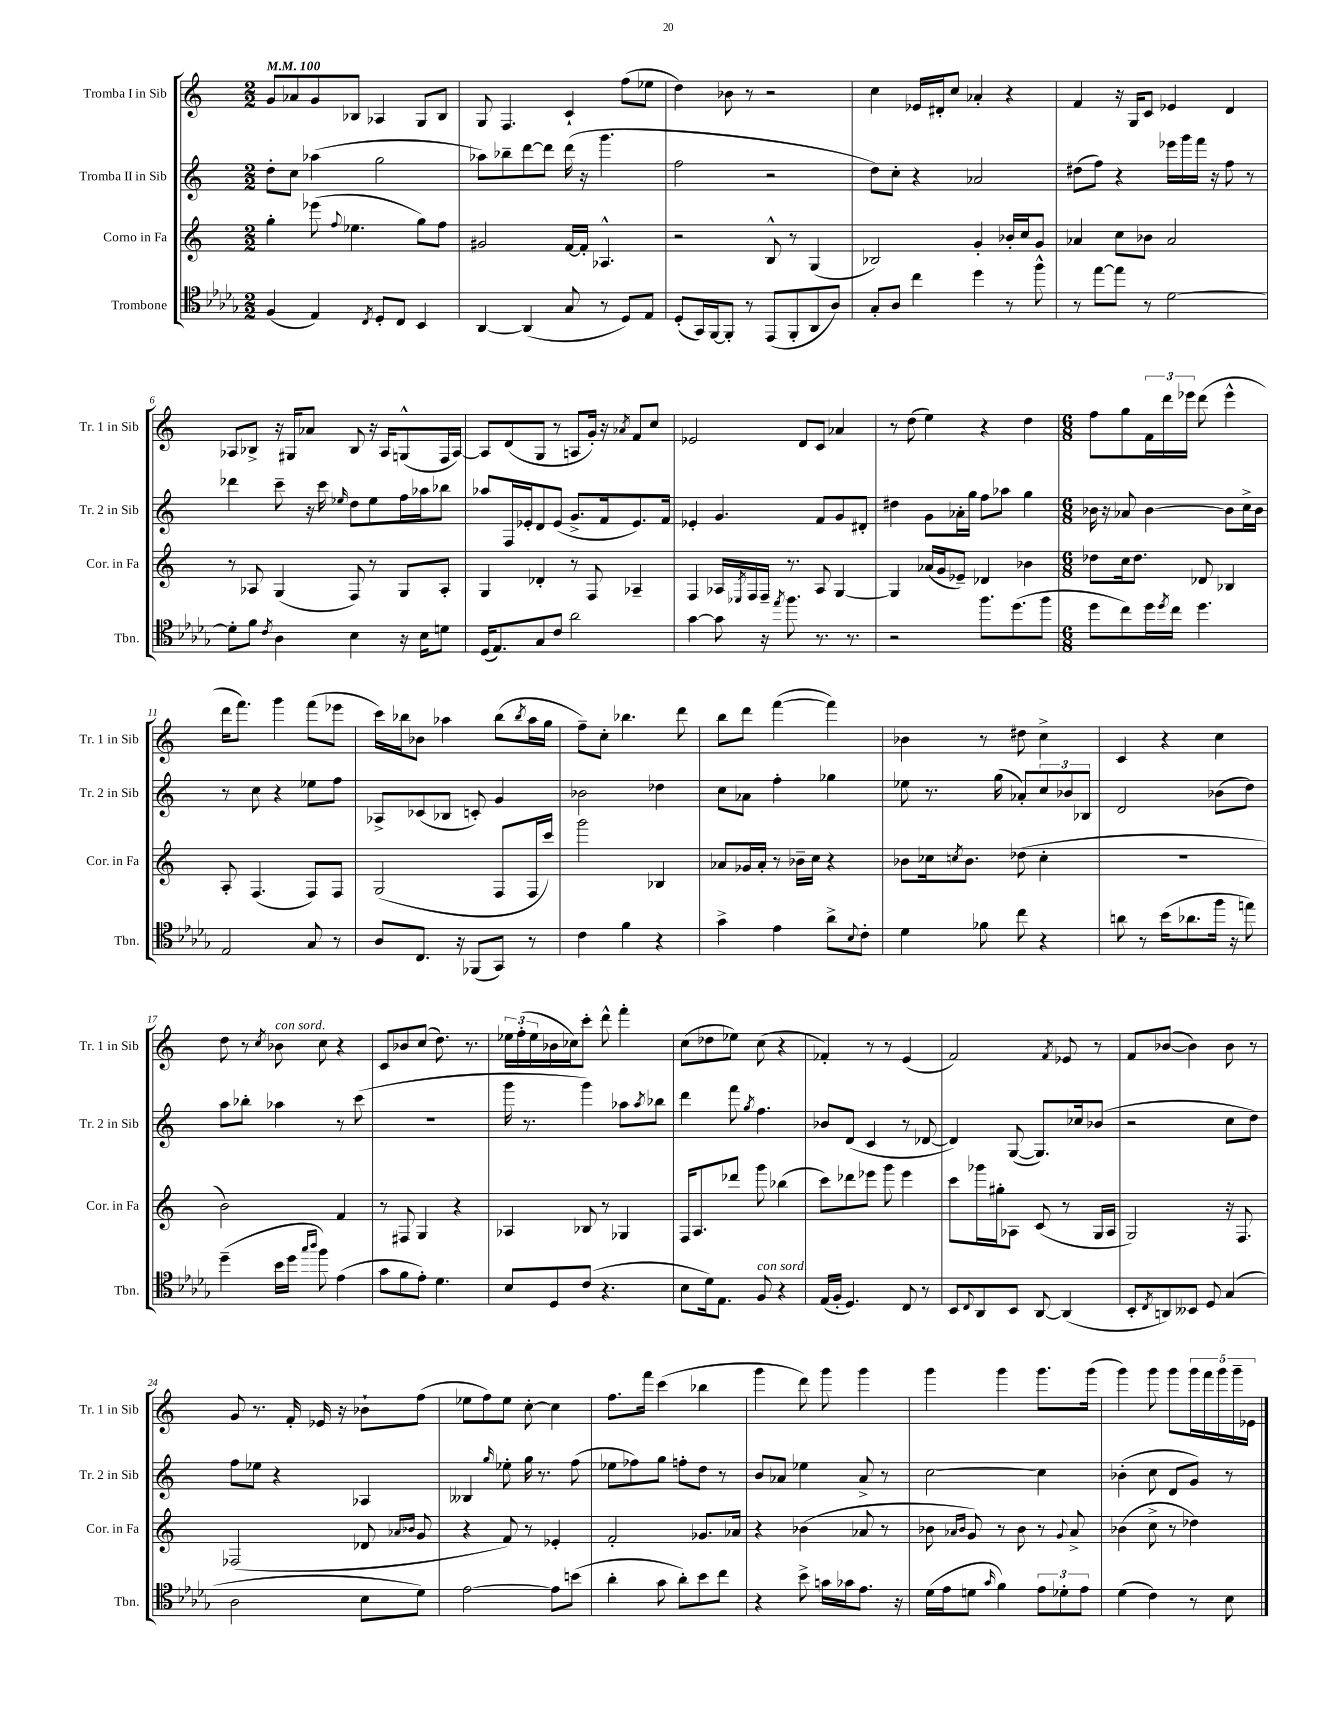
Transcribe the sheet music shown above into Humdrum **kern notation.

**kern	**kern	**kern	**kern
*staff4	*staff3	*staff2	*staff1
*clefC4	*clefG2	*clefG2	*clefG2
*k[b-e-a-d-g-]	*k[]	*k[]	*k[]
*M2/2	*M2/2	*M2/2	*M2/2
*MM100	*MM100	*MM100	*MM100
(4F/	4gg'\	8dd'\L	8g/L
.	.	8cc\J	8a-/
4E-/)	(8eee-\	(4aa-\	8g/
.	8qqff/	.	.
.	4.ee-\	.	8B-/J
8qC/	.	.	.
8D-'/L	.	2gg\	4A-/
8C/J	.	.	.
4BB-/	8gg\L)	.	8G/L
.	8ff\J	.	8B-/J
=	=	=	=
[4AA-/	2g#/	8aa-\L)	8G/
.	.	8bb-~\	4.F/
(4AA-/]	.	[8ddd\	.
.	.	8ddd\]J	.
8G-/	[16f/LL	(16ddd\	4c`/
.	16f'/]JJ	16r	.
8r	4.A-^^/	4.ggg\	.
8D-/L)	.	.	(8ff\L
8E-/J	.	.	8ee-\J
=	=	=	=
(8D-'/L	2r	2ff\	4dd\)
16GG-/L)	.	.	.
[16FF/J	.	.	.
8FF'/]J	.	.	8b-\
8r	.	.	8r
(8EE-/L	8B^^/	2r	2r
8FF'/	8r	.	.
8AA-/	(4G/	.	.
8A-/J)	.	.	.
=	=	=	=
8G-'/L	2B-/)	8dd\L)	4cc\
8A-/J	.	8cc'\J	.
4cc\	.	4r	16e-/LL
.	.	.	16d#'/J
.	.	.	8cc/J
4dd-\	4g'/	2a-/	4a-'/
8r	16b-'/LL	.	4r
.	16cc/J	.	.
8ff^^\	8g/J	.	.
=	=	=	=
8r	4a-/	(8dd#\L	4f/
[8ee-\L	.	8ff\J)	.
8ee-\]J	8cc\L	4r	16r
.	.	.	16G/LK
8r	8b-\J	.	8c/J
[2d-\	2a-/	16eee-\LL	4e-/
.	.	16ggg\	.
.	.	16fff\JJ	.
.	.	16r	.
.	.	8ff\	4d/
.	.	8r	.
=	=	=	=
8d-'\]L	8r	4ddd-\	8A-/L
8f\J	8A-/	.	8B-^/J
8qc/	.	.	.
4A-\	(4G/	8ccc~\	16r
.	.	.	16G#/LK
.	.	16r	8a-/J
.	.	16ccc\	.
.	.	16qqee-/	.
4B-\	8F/)	8dd\L	8B-/
.	8r	8ee-\	16r
.	.	.	16A-/LK
16r	8G/L	16ff\L	(8G^^/
16B-\LK	.	16aa-\J	.
8d\J	8A-'/J	8bb-\J	16F/L
.	.	.	[16A-/JJ)
=	=	=	=
(16D-/LK	4G/	8aa-/L	8A-/]L
8.E-/)	.	.	.
.	.	16F/L	(8d/
.	.	16e-'/J	.
8G-/	4d-'/	8d/	8G/J
8c/J	.	(8e-/J	8r
2a-\	8r	8.g^/L	8A/L
.	8F/	.	16g'/Jk)
.	.	16f/k	16r
.	.	.	8qa-/
.	4A-~/	8.e-/)	8f/L
.	.	.	8cc/J
.	.	16f/Jk	.
=	=	=	=
[4g-\	4F/	4e-'/	2e-/
8g-\]	16A-/LL	4.g/	.
.	8qE-/	.	.
.	16F/	.	.
16r	16F~/JJ	.	.
8qee-/	.	.	.
8.ff\	8.r	.	.
.	.	.	8d/L
8.r	8A-/	8f/L	8c/J
.	[4G/	8g/	4a-/
8.r	.	.	.
.	.	8d#'/J	.
=	=	=	=
2r	4G/]	4dd#\	8r
.	.	.	(8dd\
.	(16a-/LL	8g\L	4ee\)
.	16g/J	.	.
.	8e-~/J)	16a-'\L	.
.	.	16gg\JJ	.
8.ff\L	4d-/	8ff\L	4r
.	.	8aa-\J	.
(8.dd-\	.	.	.
.	4b-\	4gg\	4dd\
8ff\J	.	.	.
=	=	=	=
*M6/8	*M6/8	*M6/8	*M6/8
8dd-\L	8dd-\L	16b-\	8ff\L
.	.	16r	.
8cc\)	16cc\k	8a-/	8gg\
.	8.dd-\J	.	.
16dd-\L	.	[4b-\	24f\L
.	.	.	24ddd\
8qdd-/	.	.	.
16cc\JJ	.	.	.
.	.	.	24eee-\JJ
4.dd-\	8d-/	.	(8ddd\
.	4B-/	8b-\]L	4eee-^^\
.	.	16cc^\L	.
.	.	16b-\JJ	.
=	=	=	=
2E-/	8A'/	8r	16ddd\LK
.	.	.	8.fff\J)
.	(4.F/	8cc\	.
.	.	4r	4ggg\
8G-/	8F/L)	8ee-\L	(8fff\L
8r	8F/J	8ff\J	8eee-\J
=	=	=	=
8A-/L	(2G/	8A-^/L	16ccc\LL)
.	.	.	16bb-\J
8.C/J	.	(8c-/	8b-\J
.	.	8B-/J	4aa-\
16r	.	.	.
(8FF-/L	.	8c'/)	.
8GG-/J)	8F/L	4g/	(8bb-\L
.	.	.	8qbb-/
8r	16F/L	.	16aa-\L
.	16ccc/JJ)	.	16gg\JJ
=	=	=	=
4c\	2ggg\	2b-\	8ff~\L)
.	.	.	8cc'\J
4f\	.	.	4.bb-\
4r	4B-/	4dd-\	.
.	.	.	8ddd\
=	=	=	=
4g-^\	8a-/L	8cc\L	8bb\L
.	16g-/L	8a-\J	8ddd\J
.	16a-'/JJ	.	.
4e-\	8r	4ff'\	([4fff\
.	16b-~\LL	.	.
.	16cc\JJ	.	.
8a-^\L	4r	4gg-\	4fff\])
8qqB-/	.	.	.
8c'\J	.	.	.
=	=	=	=
4d-\	8b-\L	8ee-\	4b-\
.	16cc-\k	8.r	.
.	8qcc/	.	.
.	8.b-\J	.	.
8f-\	.	.	8r
.	.	(16gg\	.
8cc\	(8dd-\	8a-'/L)	8dd#\
4r	4cc'\	12cc/	4cc^\
.	.	12b-/	.
.	.	12B-/J	.
=	=	=	=
8a\	2.r	2d/	4c/
8r	.	.	.
(16b-\LK	.	.	4r
8.a-\	.	.	.
16ff\Jk	.	(8b-\L	4cc\
16r	.	.	.
8ee\)	.	8dd\J)	.
=	=	=	=
(4dd-~\	2b\)	8aa\L	8dd\
.	.	8bb-'\J	8r
.	.	.	8qcc/
16b-\LL	.	4aa-\	8b-\
16dd-\JJ	.	.	.
16qqgg-/LL	.	.	.
16qqaa-/JJ	.	.	.
8ff\)	.	.	8cc\
(4e-\	4f/	8r	4r
.	.	(8ccc\	.
=	=	=	=
8g-\L	8r	2.r	8c/L
8f\	8F#/	.	8b-/
8e-'\J)	4G/	.	(8cc/J
4.d-\	.	.	8.dd\)
.	4r	.	.
.	.	.	8.r
=	=	=	=
8B-/L	4A-/	16ggg\	24ee-\LL
.	.	.	(24ff'\
.	.	8.r	.
.	.	.	24ee-\
8D-/	.	.	16b-\
.	.	.	16cc-\J)
(8c/J	8B-/	4ggg\)	8ccc'\J
4.r	8r	.	8ddd^^\
.	4G-/	8aa-\L	4fff'\
.	.	8qaa-/	.
.	.	8bb-\J	.
=	=	=	=
8B-\L	16F/LK	4ddd\	(8cc\L
.	8.A/	.	.
16d-\k)	.	.	8dd-\
8.E-\J	.	.	.
.	8ddd-/J	8fff\	8ee-\J)
.	.	8qgg/	.
8F/	8ggg\	4.ff\	(8cc\
4r	(4bb-\	.	4r
=	=	=	=
(16E-/LL	8ccc\L)	8b-/L	4f-'/)
16F'/JJ	.	.	.
4.D-/)	8ddd-\	(8d/J	.
.	8eee-\J	4c/	8r
.	8ggg\	.	8r
8C/	4eee-\	8r	(4e/
8r	.	[8d-/	.
=	=	=	=
8BB-/L	8ccc\L	4d-/])	2f/)
8qqC/	.	.	.
8AA-/	16ggg-\L	.	.
.	16gg#'\J	.	.
8BB-/J	8A-\J	([8G/	.
[8AA-/	(8c/	8.G/]L)	.
.	.	.	8qf/
(4AA-/]	8r	.	8e-/
.	.	16cc-/k	.
.	16G/LL	(8b-/J	8r
.	16A-/JJ	.	.
=	=	=	=
8BB-'/L	2G/)	2r	8f/L
8qC/	.	.	.
8AA/)	.	.	([8b-/J
8BB--/J	.	.	4b-\])
8D-/	.	.	.
(4G-/	16r	8cc\L	8b-\
.	8.F/	.	.
.	.	8dd\J)	8r
=	=	=	=
2A-\	(2F-/	8ff\L	8g/
.	.	8ee-\J	8.r
.	.	4r	.
.	.	.	16f'/
.	.	.	16e-/
.	.	.	16r
8B-\L	8d-/	4A-/	8b-`\L
.	16qqa-/LL	.	.
.	16qqb-/JJ	.	.
8d-\J)	8g/	.	(8ff\J
=	=	=	=
[2e-\	4r	4B--/	8ee-\L
.	.	.	8ff\)
.	.	16qqgg/	.
.	8f/)	8ee-'\	8ee-\J
.	8r	16gg\	[8cc'\
.	.	8.r	.
8e-\]L	4e-'/	.	4cc\]
(8b\J	.	(8ff\	.
=	=	=	=
4a-'\	2f'/	8ee-\L	8.ff\L
.	.	8ff-\)	.
.	.	.	16fff\Jk
8g-\	.	8gg\J	(4ccc\
8a-'\L)	.	8ff'\L	.
8b-\	8.g-/L	8dd\J	4bb-\
8cc\J	.	8r	.
.	16a-/Jk	.	.
=	=	=	=
4r	4r	8b/L	4ggg\
.	.	8a-/J	.
8b-^\	(4b-\	4ee-\	8ddd\)
16g\LL	.	.	8ggg\
16g-\J	.	.	.
8.e-\J	8a-/	8a-^/	4ggg\
.	8r	8r	.
16r	.	.	.
=	=	=	=
(16d-\LL	8b-\	[2cc\	4ggg\
16e-\J	.	.	.
.	16qqa-/LL	.	.
.	16qqb-/JJ	.	.
8d\J	8g/)	.	.
16qqg-/	.	.	.
4f\)	8r	.	4ggg\
.	8b-\	.	.
12e-\L	8r	4cc\]	8.ggg\L
12d-'\	.	.	.
.	8qqg/	.	.
.	8a-^/	.	.
12e-\J	.	.	.
.	.	.	(16ggg\Jk
=	=	=	=
(4d-\	(4b-\	(4b-'\	4ggg\)
4c\)	8cc^\	8cc\	8ggg\
.	8r	8d/L	8ggg\L
8r	4dd-\)	8g/J)	20ggg\L
.	.	.	20fff\
.	.	.	20ggg\
8B-\	.	8r	.
.	.	.	20ggg~\
.	.	.	20e-\JJ
==	==	==	==
*-	*-	*-	*-
